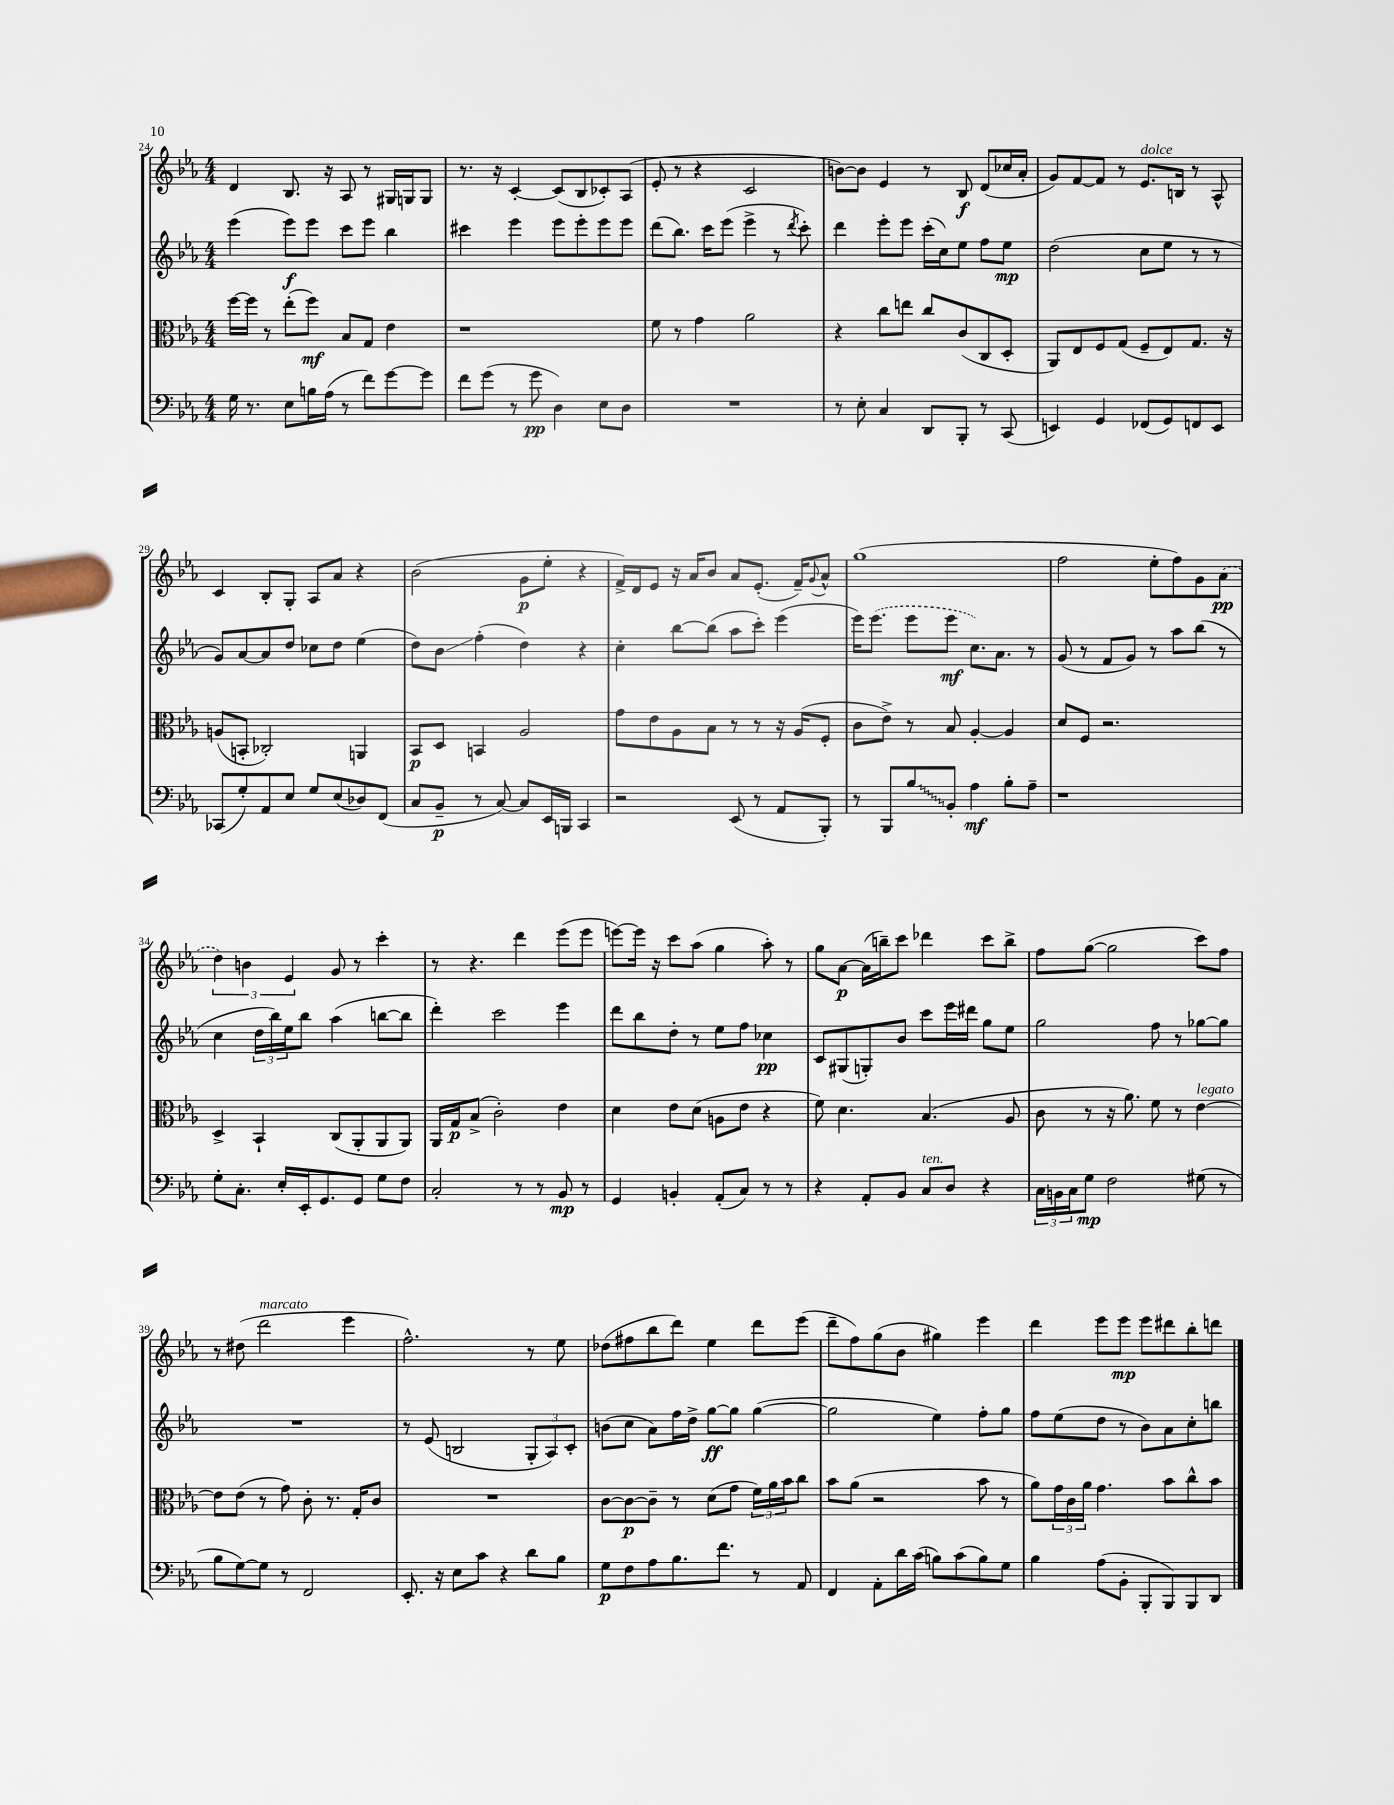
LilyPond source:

<<
\new StaffGroup <<
\new Staff = "s0" {
    \clef treble \key ees \major \numericTimeSignature \time 4/4
    d'4 bes8. r16 aes8 r8 gis16 g16 g8 |
    r8. r16 c'4~-. c'8( bes8 ces'8-.) aes8( |
    ees'8-. r8 r4 c'2 |
    b'8~) b'8 ees'4 r8 bes8\f d'8( ces''16 aes'16-. |
    g'8) f'8~ f'8 r8 ees'8.^\markup { \italic "dolce" } b16 r8 aes8-^ |
    c'4 bes8-. g8-. aes8 aes'8 r4 |
    bes'2( g'8\p ees''8-. r4 |
    f'16->) d'16 ees'8 r16 aes'16 bes'8 aes'8 ees'8.-.( f'16--) \appoggiatura { g'8 } aes'8-^ |
    g''1( |
    f''2 ees''8-. f''8) g'8 \once \slurDashed aes'8\pp( |
    \tuplet 3/2 { d''4) b'4 ees'4 } g'8 r8 c'''4-. |
    r8 r4. d'''4 ees'''8( ees'''8 |
    e'''8~) e'''16 r16 c'''8 aes''8( g''4 aes''8-.) r8 |
    g''8 aes'8~\p aes'16( b''16--) c'''8 des'''4 c'''8 b''8-> |
    f''8 g''8~( g''2 c'''8) f''8 |
    r8 dis''8( d'''2^\markup { \italic "marcato" } ees'''4 |
    f''2.-^) r8 ees''8 |
    des''8( fis''8 bes''8 d'''8) ees''4 d'''8 ees'''8( |
    d'''8-- f''8) g''8( bes'8 gis''4) ees'''4 |
    d'''4 ees'''8 ees'''8\mp ees'''8 dis'''8 bes''8-. d'''8 \bar "|." |
}
\new Staff = "s1" {
    \clef treble \key ees \major \numericTimeSignature \time 4/4
    ees'''4( ees'''8\f) ees'''8 c'''8 ees'''8 bes''4 |
    cis'''4 ees'''4 ees'''8 ees'''8-. ees'''8 ees'''8 |
    d'''8( bes''8.) c'''16 ees'''8( ees'''4-> r8 \acciaccatura { d'''8 } c'''8-.) |
    d'''4 ees'''8-. ees'''8 c'''16-.( c''16) ees''8 f''8 ees''8\mp |
    d''2( c''8 ees''8 r8 r8 |
    g'8) aes'8~ aes'8 d''8 ces''8 d''8 ees''4( |
    d''8) bes'8\glissando f''4-.( d''4) r4 |
    c''4-. bes''8~ bes''8( aes''8 c'''8-.) ees'''4( |
    ees'''16) \once \slurDashed ees'''8.( ees'''8 ees'''8\mf c''8.) aes'8. r8 |
    g'8( r8 f'8 g'8) r8 aes''8 bes''8( r8 |
    c''4 \tuplet 3/2 { d''16 bes''16) ees''16 } bes''8 aes''4( b''8~ b''8 |
    d'''4-.) c'''2 ees'''4 |
    d'''8 bes''8 d''8-. r8 ees''8 f''8 ces''4\pp |
    c'8 gis8( g8-.) bes'8 c'''8 ees'''16 dis'''16 g''8 ees''8 |
    g''2 f''8 r8 ges''8~ ges''8 |
    R1 |
    r8 ees'8( b2 \tuplet 3/2 { g8-. aes8) c'8-. } |
    b'8( c''8 aes'8) f''16 d''16-> g''8~\ff g''8 g''4~( |
    g''2 ees''4) f''8-. g''8 |
    f''8 ees''8( d''8 r8 bes'8) aes'8 c''8-. b''8 \bar "|." |
}
\new Staff = "s2" {
    \clef alto \key ees \major \numericTimeSignature \time 4/4
    f''16~ f''16 r8 ees''8-.( f''8\mf) bes8 g8 ees'4 |
    r1 |
    f'8 r8 g'4 aes'2 |
    r4 c''8 e''8 c''8 c'8( c8 d8-. |
    aes,8) ees8 f8 g8( f8-- ees8) g8. r16 |
    a8( b,8-. ces2-.) a,4 |
    bes,8\p d8 b,4 aes2 |
    g'8 ees'8 aes8 bes8 r8 r8 r16 aes16( f8-. |
    c'8 ees'8->) r8 bes8 aes4~-. aes4 |
    d'8 f8 r2. |
    d4-> bes,4-! c8( aes,8-. aes,8 aes,8) |
    aes,16 g16\p bes8->( c'2-.) ees'4 |
    d'4 ees'8 d'8( a8 ees'8 r4 |
    f'8) d'4. bes4.( aes8 |
    c'8 r8 r16 aes'8.) f'8 r8 ees'4~^\markup { \italic "legato" } |
    ees'8 ees'8( r8 g'8) c'8-. r8. g16-. c'8 |
    R1 |
    c'8~ c'8~\p c'8-- r8 d'8( g'8 \tuplet 3/2 { f'16) aes'16 bes'16 } c''8 |
    bes'8 aes'8( r2 bes'8 r8 |
    aes'8) \tuplet 3/2 { g'16 c'16 aes'16 } g'4. bes'8 c''8-^ bes'8 \bar "|." |
}
\new Staff = "s3" {
    \clef bass \key ees \major \numericTimeSignature \time 4/4
    g16 r8. ees8 b16 aes16( r8 f'8) g'8~ g'8 |
    f'8 g'8( r8 g'8\pp d4) ees8 d8 |
    R1 |
    r8 ees8-. c4 d,8 bes,,8-. r8 c,8( |
    e,4) g,4 fes,8( g,8) f,8 e,8 |
    ces,8( g8-.) aes,8 ees8 g8 ees8( des8) f,8( |
    c8 bes,8--\p r8 c8~) c8 ees,16 b,,16 c,4 |
    r2 ees,8( r8 aes,8 bes,,8-.) |
    r8 bes,,8 \once \override Glissando.style = #'zigzag bes8\glissando bes,8-. aes4\mf bes8-. aes8-- |
    r1 |
    g8-. c8.-. ees16-. ees,16-. g,8. g,8 g8 f8 |
    c2-. r8 r8 bes,8\mp r8 |
    g,4 b,4-. aes,8-.( c8) r8 r8 |
    r4 aes,8-. bes,8 c8^\markup { \italic "ten." } d8 r4 |
    \tuplet 3/2 { c16 b,16 c16 } g8\mp f2 gis8( r8 |
    bes8 g8~) g8 r8 f,2 |
    ees,8.-. r16 ees8 c'8 r4 d'8 bes8 |
    g8\p f8 aes8 bes8. f'8. r8 aes,8 |
    f,4 aes,8-. d'16 c'16( b8) c'8( b8) g8 |
    bes4 aes8( bes,8-. bes,,8-. bes,,8) bes,,8 d,8 \bar "|." |
}
>>
>>
\layout { \context { \Score currentBarNumber = #24 } }
